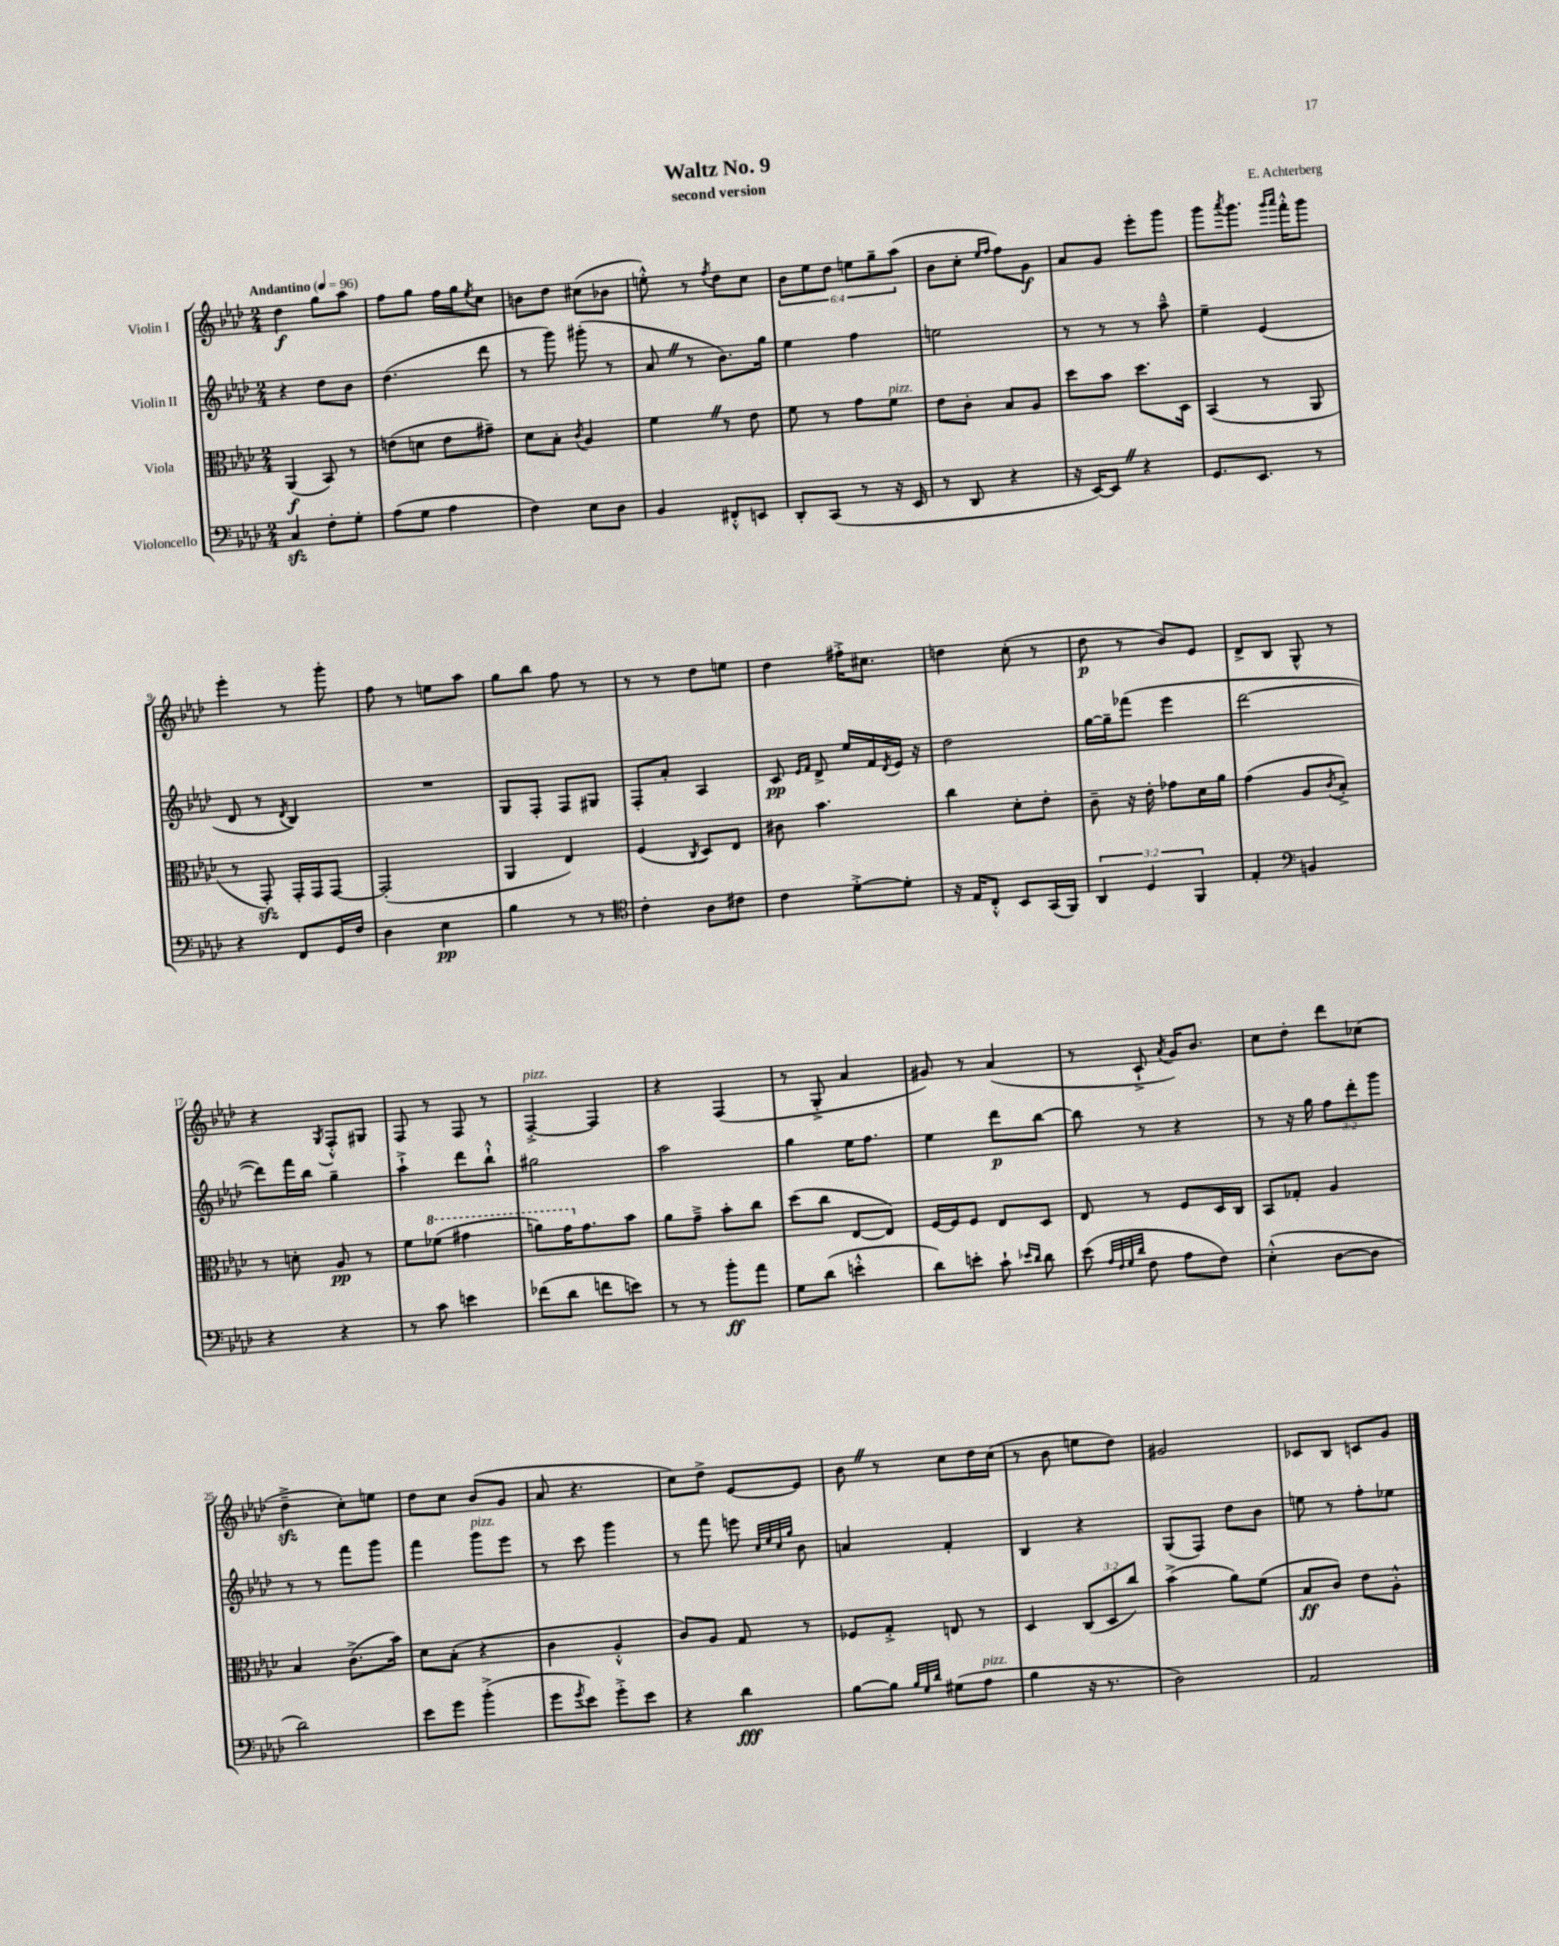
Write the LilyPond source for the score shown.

\header { title = "Waltz No. 9" composer = "E. Achterberg" subtitle = "second version" }
<<
\new StaffGroup <<
\new Staff = "s0" \with { instrumentName = "Violin I" } {
    \clef treble \key aes \major \numericTimeSignature \time 2/4 \override Staff.TupletNumber.text = #tuplet-number::calc-fraction-text \tempo "Andantino" 4 = 96
    des''4\f g''8 aes''8 |
    f''8 g''8 f''16 g''16 \acciaccatura { ees''8 } c''8 |
    b'8 des''8 cis''8( bes'8 |
    e''8-.-^) r8 \acciaccatura { f''8 } des''8 c''8 |
    \tuplet 6/4 { bes'8 ees''8 des''8 e''8 g''8-- aes''8( } |
    bes'8 c''8-. \grace { ees''16 f''16 } f''8) g'8\f |
    aes'8 g'8 ees'''8-. g'''8 |
    g'''8 \acciaccatura { aes'''8 } g'''8. \grace { g'''16 aes'''16 } f'''16-.-^ g'''8 |
    ees'''4-. r8 g'''8-. |
    f''8 r8 e''8 aes''8 |
    g''8 bes''8 f''8 r8 |
    r8 r8 des''8 e''8 |
    des''4 fis''16-.-> cis''8. |
    d''4 c''8-.( r8 |
    des''8\p r8 bes'8) ees'8 |
    des'8-> bes8 g8-^ r8 |
    r4 \acciaccatura { g8 } f8-.-^ gis8 |
    f8 r8 f8 r8 |
    f4~-.->^\markup { \italic "pizz." } f4 |
    r4 f4( |
    r8 g8-.-> aes'4 |
    gis'8) r8 aes'4( |
    r8 c'8-!-> \acciaccatura { aes'8 } g'16) bes'8. |
    c''8 des''8-. des'''8 ces''8( |
    des''4--->\sfz c''8-.) e''8 |
    des''8 c''8 bes'8( g'8 |
    aes'8 r4. |
    c''8) des''8-> ees'8~ ees'8 |
    bes'8 \once \override BreathingSign.text = \markup { \musicglyph "scripts.caesura.straight" } \breathe r8 c''8 des''16 c''16( |
    r8 bes'8 e''8 des''8) |
    gis'2 |
    ces'8 bes8 c'8 g'8 \bar "|." |
}
\new Staff = "s1" \with { instrumentName = "Violin II" } {
    \clef treble \key aes \major \numericTimeSignature \time 2/4 \override Staff.TupletNumber.text = #tuplet-number::calc-fraction-text
    r4 des''8 bes'8 |
    des''4.( des'''8 |
    r8 g'''8) gis'''8-.( r8 |
    aes'8 \once \override BreathingSign.text = \markup { \musicglyph "scripts.caesura.straight" } \breathe r8 bes'8.) g''16 |
    ees''4 f''4 |
    e''2 |
    r8 r8 r8 aes''8---^ |
    ees''4-- ees'4( |
    des'8 r8 \acciaccatura { des'8 } bes4) |
    R2 |
    g8 f8-. f8 gis8 |
    f8-. aes'8-. aes4 |
    c'8\pp \grace { ees'16 f'16 } des'8-> ees''16 f'16 \acciaccatura { des'8 } ees'16 r16 |
    des''2 |
    g''16~ g''16-- fes'''8( ees'''4 |
    des'''2~ |
    des'''8) f'''16 bes''16 g''4-- |
    aes''4-!-> des'''8 bes''8-!-^ |
    gis''2 |
    aes''2 |
    g''4 ees''16 f''8. |
    ees''4 des'''8\p bes''8~ |
    bes''8 r8 r4 |
    r8 r16 g''16 \tuplet 3/2 { f''8 des'''8-. g'''8 } |
    r8 r8 f'''8 g'''8 |
    f'''4 g'''8^\markup { \italic "pizz." } ees'''8 |
    r8 c'''8 g'''4 |
    r8 f'''8 e'''8 \grace { c''32 ees''32 c''32 g''32 } bes'8 |
    a'4 f'4-. |
    bes4 r4 |
    g8( f8) des''8 bes'8 |
    e''8 r8 f''8-. ees''8 \bar "|." |
}
\new Staff = "s2" \with { instrumentName = "Viola" } {
    \clef alto \key aes \major \numericTimeSignature \time 2/4 \override Staff.TupletNumber.text = #tuplet-number::calc-fraction-text
    aes,4\f( bes,8) r8 |
    e'8( d'8 e'8 gis'8--) |
    des'8 bes8-. \acciaccatura { c'8 } aes4 |
    f'4 \once \override BreathingSign.text = \markup { \musicglyph "scripts.caesura.straight" } \breathe r8 ees'8 |
    f'8 r8 g'8 f'8^\markup { \italic "pizz." } |
    ees'8 c'8-. bes8 aes8 |
    des''8 bes'8 des''8. des16 |
    bes,4( r8 aes,8 |
    r8 g,8-.\sfz) g,16-. g,16 g,8~ |
    g,2-.( |
    aes,4 ees4) |
    f4( \acciaccatura { c8 } des8) ees8 |
    cis'8 bes'4. |
    c''4 des'8-. ees'8-. |
    c'8-- r16 ees'16-. ges'8 des'16 aes'16 |
    g'4( aes8 \acciaccatura { c'8 } bes8-.->) |
    r8 d'8-. aes8\pp r8 |
    f'8 \ottava #1 fes''8( gis''4 |
    a''8) g''16 \ottava #0 g'8. bes'8 |
    aes'8 g'8---> bes'8-. c''8 |
    des''8( c''8 ees8~ ees8) |
    f16~ f16 f8 ees8 des8 |
    ees8 r8 f8 des16 c16 |
    bes,8 ges8-. aes4 |
    bes4 c'8.->( bes'16) |
    des'8 bes8-.( r4 |
    c'4 aes4-.-^ |
    c'8) aes8 g8 r8 |
    fes8 g8-.-> e8 r8 |
    des4 \tuplet 3/2 { c8( des8 c''8) } |
    bes'4->( aes'8) f'8( |
    bes8\ff c'8) ees'8 aes8-.-^ \bar "|." |
}
\new Staff = "s3" \with { instrumentName = "Violoncello" } {
    \clef bass \key aes \major \numericTimeSignature \time 2/4 \override Staff.TupletNumber.text = #tuplet-number::calc-fraction-text
    c4\sfz f8-. g8-. |
    aes8( g8 aes4 |
    f4) ees8 des8 |
    bes,4 fis,8-.-^ e,8 |
    des,8-. c,8( r8 r16 ees,16 |
    r8 des,8 r4 |
    r16 ees,16~) ees,8 \once \override BreathingSign.text = \markup { \musicglyph "scripts.caesura.straight" } \breathe r4 |
    g,8. ees,8. r8 |
    r4 f,8 g,16 f16 |
    des4 ees4\pp |
    bes4 r8 r8 |
    \clef tenor c'4-. aes8 cis'8 |
    c'4 des'8~-.-> des'8-. |
    r16 ees16 c8-.-^ bes,8 g,16( f,16) |
    \tuplet 3/2 { aes,4 des4 f,4 } |
    ees4-. \clef bass b,4 |
    r4 r4 |
    r8 c'8 e'4 |
    fes'8( des'8 f'8 e'8) |
    r8 r8 bes'8-.\ff aes'8 |
    g8 des'8( e'4-.-^ |
    des'8) e'8-. c'8-! \grace { ees'16 des'16 } des'8 |
    ees'8( \grace { aes32 f32 g32 des'32 } f8 aes8 f8) |
    ees4-.-^( des8~ des8 |
    des'2) |
    ees'8 g'8 bes'4-.->( |
    g'8 \acciaccatura { g'8 } ees'8) g'8-.-> ees'8 |
    r4 des'4\fff |
    bes8~ bes8 \grace { bes32 g32 des'32 } gis8( aes8^\markup { \italic "pizz." } |
    bes4 r16 r8. |
    des2) |
    aes,2 \bar "|." |
}
>>
>>
